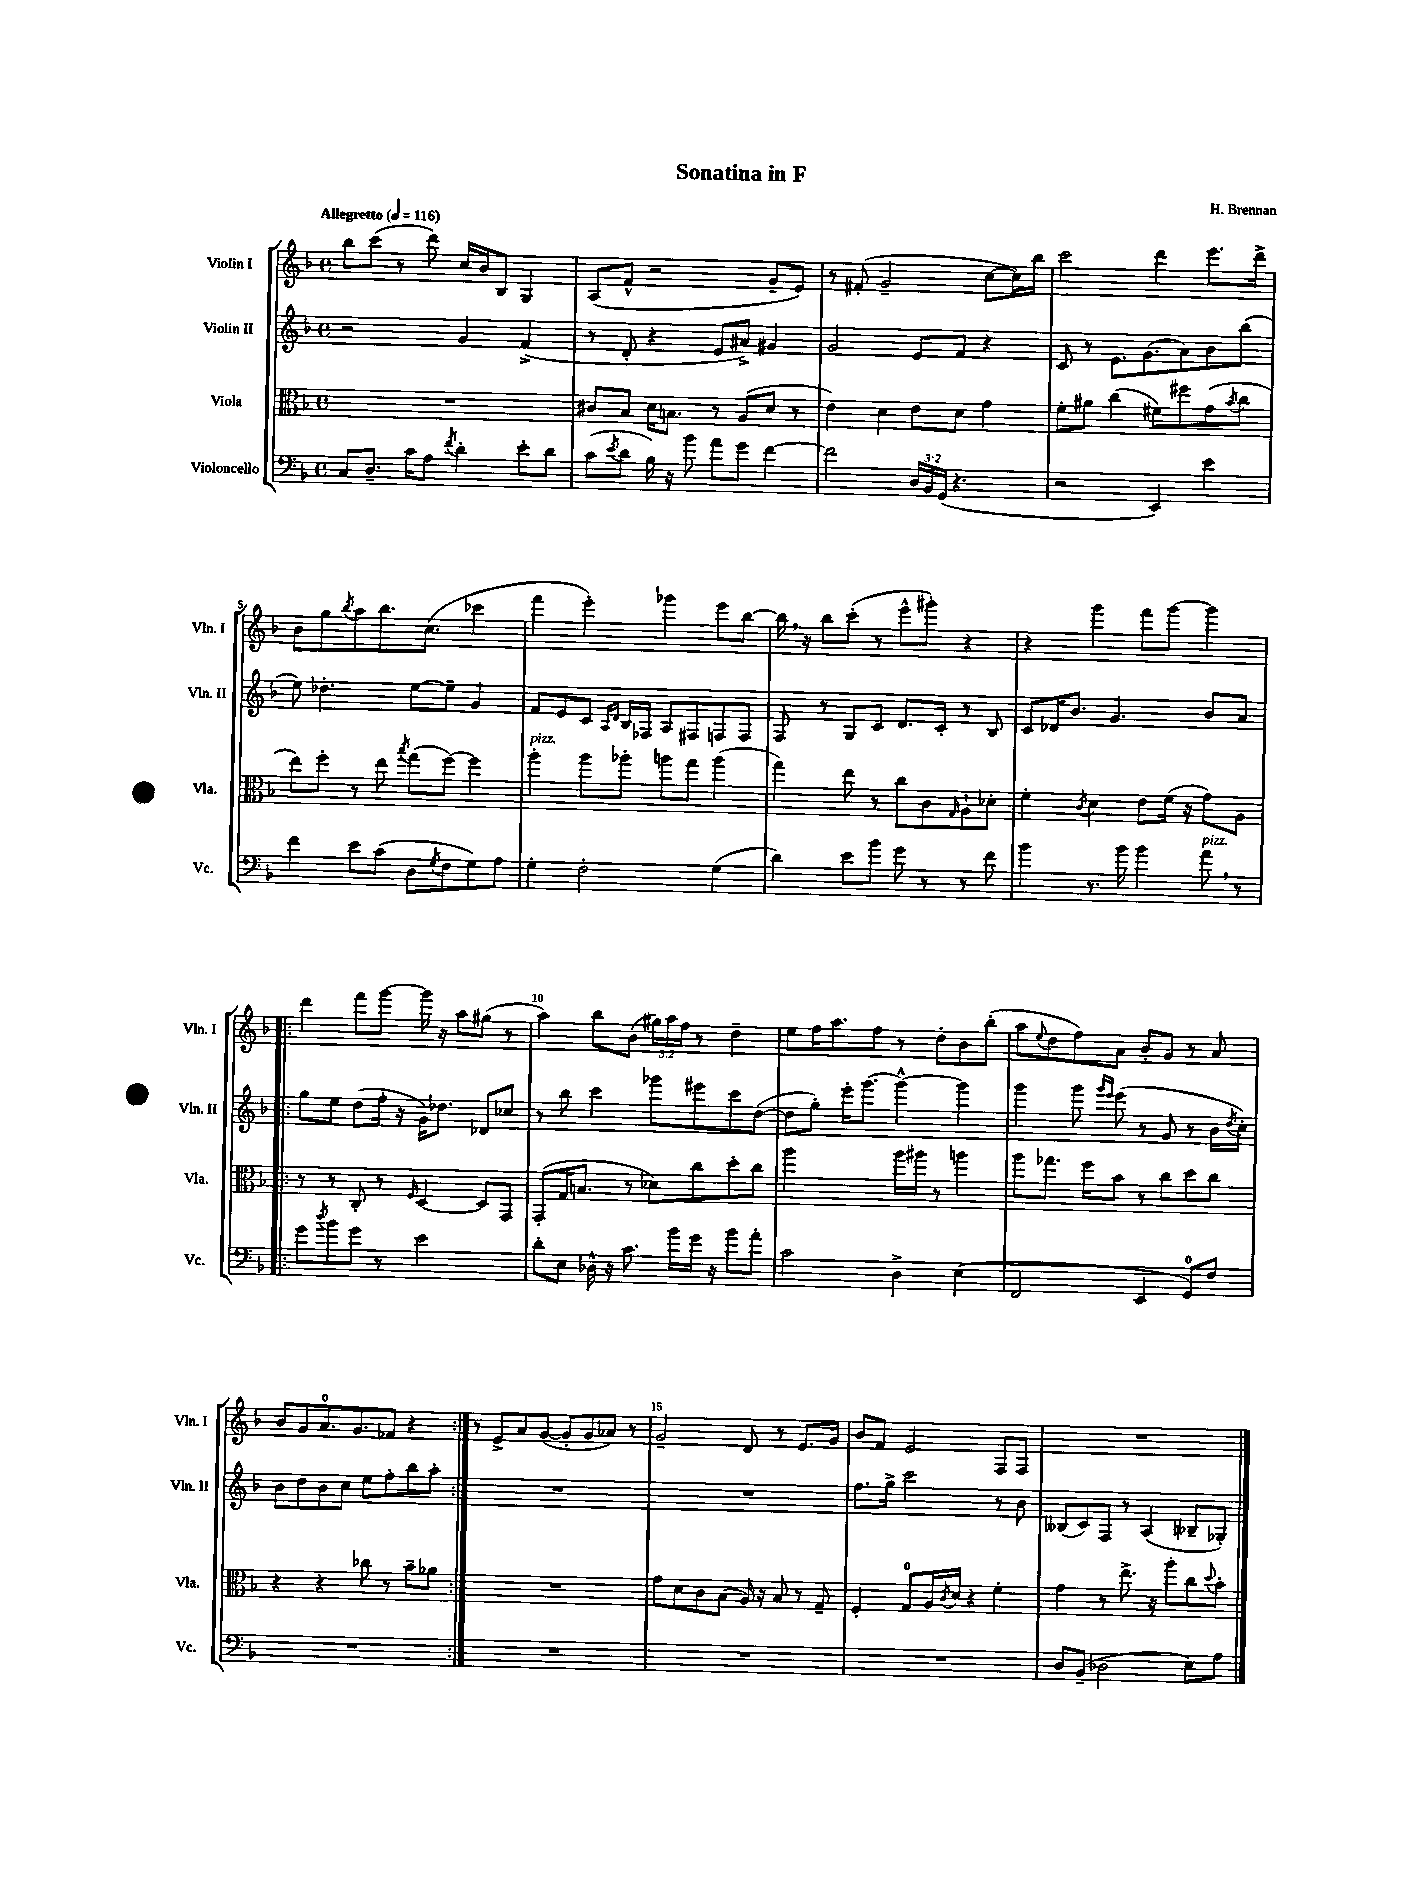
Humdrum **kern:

**kern	**kern	**kern	**kern
*part4	*part3	*part2	*part1
*staff4	*staff3	*staff2	*staff1
*I"Violoncello	*I"Viola	*I"Violin II	*I"Violin I
*I'Vc.	*I'Vla.	*I'Vln. II	*I'Vln. I
*clefF4	*clefC3	*clefG2	*clefG2
*k[b-]	*k[b-]	*k[b-]	*k[b-]
*M4/4	*M4/4	*M4/4	*M4/4
*met(c)	*met(c)	*met(c)	*met(c)
*MM116	*MM116	*MM116	*MM116
=1	=1	=1	=1
!	!	!	!LO:TX:a:B:t=Allegretto
8C/L	1r	2r	8bb-\L
8.D~/J	.	.	(8ccc\J
.	.	.	8r
16c\KL	.	.	.
8A\J	.	.	8ddd\)
8qf/	.	.	.
4d'\	.	4g/	16cc/LL
.	.	.	16b-/J
.	.	.	8B-/J
8e'\L	.	(4f^/	4G/
8d\J	.	.	.
=2	=2	=2	=2
(8c\L	8c#X/L	8r	(8A/L
8qe/	.	.	.
8d\J	8B-/J	8d'/	8f^^/J
16B-\)	16d\KL	4r	2r
16r	8.Bn\J	.	.
8b-\	.	.	.
8a\L	8r	8e/L	.
8g\J	(8A/L	8a#X^/J)	.
[4f\	8d/J	4g#X/	8g~/L
.	8r	.	8e/J)
=3	=3	=3	=3
2f\]	4e\)	2g/	8r
.	.	.	(8f#X'/
.	4d\	.	2g~/
24D/LL	8e\L	8e/L	.
24BB-/	.	.	.
(24GG/JJ	.	.	.
4.r	8d\J	8f/J	.
.	4g\	4r	[8cc\L
.	.	.	16cc\L])
.	.	.	16bb-\JJ
=4	=4	=4	=4
2r	8f'\L	8c/	2ccc\
.	8a#X\J	8r	.
.	(4cc\	8.e\L	.
.	.	(8.g\	.
4EE/)	8f#X\L)	.	4ddd\
.	8ff#X\	8a\)	.
4e\	(8g\	8b-\	8.eee\L
.	8qb-/	.	.
.	8cc\J	(8bb-\J	.
.	.	.	16ddd^\Jk
!!LO:LB:g=z
=5	=5	=5	=5
4f\	8ee\L)	8ee\)	8b-\L
.	8ff'\J	4.dd-X'\	8gg\
.	.	.	8qbb-/
8e\L	8r	.	8aa\
(8c\J	8ee\	.	8.bb-\
.	8qbb-/	.	.
8D\L	(8gg\L	[8ee\L	.
.	.	.	(8.cc\J
8qG/	.	.	.
8F\	[8ff\J)	8ee~\J]	.
8G\)	4ff\]	4g/	4ccc-X\
8A\J	.	.	.
=6	=6	=6	=6
!	!LO:TX:a:i:t=pizz.	!	!
4G'\	4aa'\	8f/L	4fff\
.	.	8e/	.
2F'\	8aa\L	8c/J	4eee'\)
.	.	16qqA/LL	.
.	.	16qqd/JJ	.
.	8aa-X'\J	16B-/LL	.
.	.	16F-X/JJ	.
.	8aan\L	8A/L	4ggg-X\
.	8gg\J	8F#X/	.
(4G\	(4aa\	8Fn/	8eee\L
.	.	8F/J	[8bb-\J
=7	=7	=7	=7
4d\)	4gg\)	8F/	16bb-,\]
.	.	.	16r
.	.	8r	8bb-\L
8e\L	8ee\	8G/L	(8ccc'\J
8b-\J	8r	8c/J	8r
8g\	8cc\L	8.d/L	8eee^^\L
8r	8c\	.	8ggg#X'\J)
.	.	16c'/Jk	.
.	16qqG/	.	.
8r	8A`\	8r	4r
8f\	8d-X'\J	8B-/	.
=8	=8	=8	=8
4b-\	4f'\	8c/L	4r
.	.	16d-X/K	.
.	.	8.b-/J	.
.	8qc/	.	.
8.r	4d\	.	4ggg\
.	.	4.g/	.
16b-\	.	.	.
4b-\	8e\L	.	8fff\L
.	(16f\Jk	.	[8ggg\J
.	16r	.	.
!LO:TX:a:i:t=pizz.	!	!	!
8a,\	8g\L)	8b-/L	4ggg\]
8r	8A\J	8a/J	.
!!LO:LB:g=z
=9!|:	=9!|:	=9!|:	=9!|:
8g\L	8r	8gg\L	4ddd\
8qdd/	.	.	.
8b-\	8r	8ee\J	.
8g\J	8C'/	(8dd\L	8fff\L
8r	8r	16ff'\Jk	[8ggg\J
.	.	16r	.
.	16qqF/	.	.
2e\	[4D/	16g\KL)	16ggg\]
.	.	8.dd-X\J	16r
.	.	.	8aa\L
.	8D/L]	8d-X/L	(8gg#X\J
.	8GG/J	8cc-X/J	8r
=10	=10	=10	=10
8d'\L	(8GG'/L	8r	4aa\)
8E\J	16G/K	8bb-\	.
.	8.Bn/J	.	.
16D-X^^\	.	4ccc\	8bb-\L
16r	.	.	.
8.c\	8r	.	(8b-\J
.	8d-X\L)	8ggg-X\L	24gg#X\LL)
.	.	.	24aa\
16b-\LL	.	.	.
.	.	.	24ff\JJ
16g\JJ	8cc\	8eee#X\	8r
16r	.	.	.
8b-\L	8dd'\	8ccc\	4dd~\
8a'\J	8cc\J	([8dd\J	.
=11	=11	=11	=11
2c\	2aa\	8dd\L]	8ee\L
.	.	8gg'\J)	16ff\K
.	.	.	8.aa\
.	.	16eee'\KL	.
.	.	[8.ggg\J	.
.	.	.	8ff\J
4D^\	16aa\LL	4ggg^^\_	8r
.	16aa#X\JJ	.	.
.	8r	.	8dd'\L
(4E\	4aan\	4ggg\]	8b-\
.	.	.	(8bb-'\J
=12	=12	=12	=12
2FF/	8aa\L	4ggg\	8aa\L
.	.	.	8qqee/
.	8.gg-X\J	.	8dd\
.	.	8ggg\	8ff\)
.	16ff\KL	.	.
.	.	16qqggg/LL	.
.	.	16qqeee/JJ	.
.	8b-\J	(8eee\	8a\J
4EE/	8r	8r	8b-'/L
.	8cc\L	8g/	8g/J
8GG/L)	8dd\	8r	8r
8F/J	8cc\J	16b-\LL	8a/
.	.	8qdd/	.
.	.	16cc'\JJ)	.
!!LO:LB:g=z
=13	=13	=13	=13
1r	4r	8b-\L	8b-/L
.	.	8dd\	8g/
.	4r	8b-\	8.a/
.	.	8cc\J	.
.	.	.	8.g/
.	8cc-X\	8ee\L	.
.	8r	8ff'\	8f-X/J
.	8b-~\L	8bb-\	4r
.	8a-X\J	8aa'\J	.
=14:|!	=14:|!	=14:|!	=14:|!
1r	1r	1r	8r
.	.	.	8e^/L
.	.	.	8a/
.	.	.	([8g/J
.	.	.	8g'/L]
.	.	.	8g/
.	.	.	8a-X/J)
.	.	.	8r
=15	=15	=15	=15
1r	8g\L	1r	2g~/
.	8d\	.	.
.	8c\	.	.
.	(8B-\J	.	.
.	16A/)	.	8d/
.	16r	.	.
.	8B-/	.	8r
.	8r	.	8.e/L
.	8G~/	.	.
.	.	.	16g/Jk
=16	=16	=16	=16
1r	4F'/	8.ff\L	8b-/L
.	.	.	8f/J
.	.	16gg^\Jk	.
.	8G/L	2ccc\	2e/
.	16A/L	.	.
.	8qc/	.	.
.	16d/JJ	.	.
.	4r	.	.
.	4f'\	8r	8F/L
.	.	8b-\	8F/J
=17	=17	=17	=17
8D/L	4g\	(8B--X/L	1r
(8BB-~/J	.	8c/)	.
2D-X\	8r	8F/J	.
.	8.ee^\	8r	.
.	.	(4A/	.
.	16r	.	.
.	8aa'\L	.	.
8E\L)	8cc\	8B-X~/L	.
.	8qqdd/	.	.
8A\J	8b-'\J	8G-X'/J)	.
==	==	==	==
*-	*-	*-	*-
